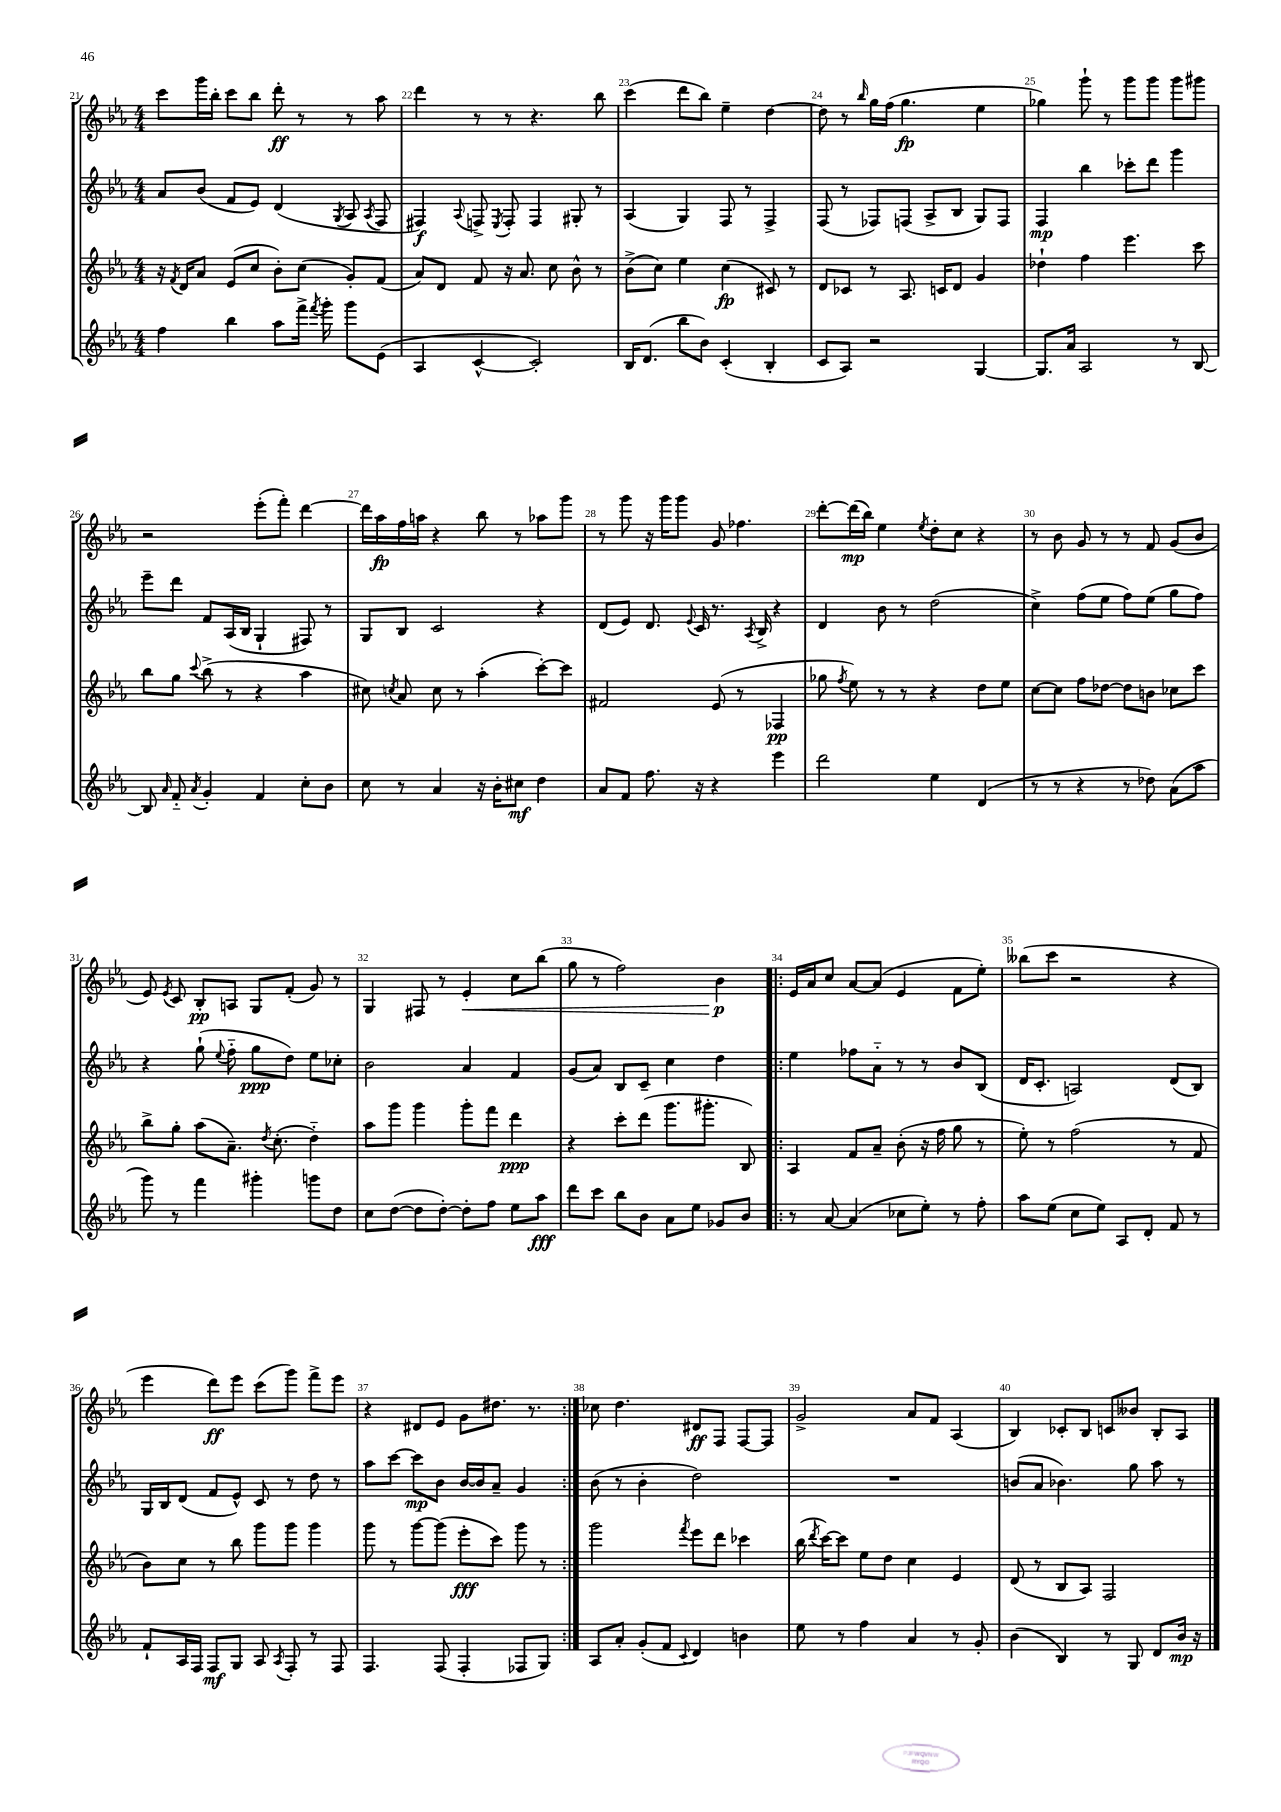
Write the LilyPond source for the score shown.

<<
\new StaffGroup <<
\new Staff = "s0" {
    \clef treble \key ees \major \numericTimeSignature \time 4/4
    \autoBeamOff c'''8[ g'''16 bes''16]-. c'''8[ bes''8] d'''8-.\ff r8 r8 aes''8 |
    d'''4 r8 r8 r4. bes''8 |
    c'''4( d'''8[ bes''8]) ees''4-- d''4~ |
    d''8 r8 \grace { bes''16 } g''16[ f''16]( g''4.\fp ees''4 |
    ges''4) g'''8-! r8 g'''8[ g'''8] g'''8[ gis'''8] |
    r2 ees'''8[-.( f'''8]-.) d'''4~ |
    d'''16[ aes''16\fp f''16 a''16] r4 bes''8 r8 aes''8[ g'''8] |
    r8 g'''8 r16 g'''16[ g'''8] g'8 fes''4. |
    d'''8[~-. d'''16\mp( bes''16]) ees''4 \acciaccatura { ees''8 } d''8[-. c''8] r4 |
    r8 bes'8 g'8 r8 r8 f'8 g'8[( bes'8] |
    ees'8) \acciaccatura { ees'8 } c'8 bes8[-.\pp a8] g8[ f'8]-.( g'8) r8 |
    g4 fis8 r8 ees'4-.\< c''8[ bes''8]( |
    g''8 r8 f''2) bes'4\p\! |
    \repeat volta 2 { ees'16[ aes'16 c''8] aes'8[~ aes'8]( ees'4 f'8[ ees''8]-.) |
    beses''8[( c'''8] r2 r4 |
    ees'''4 d'''8[\ff) ees'''8] c'''8[( g'''8]) f'''8[-> ees'''8] |
    r4 dis'8[ ees'8] g'8[ dis''8.] r8. | }
    ces''8 d''4. dis'8[\ff f8] f8[~ f8] |
    g'2-> aes'8[ f'8] aes4( |
    bes4) ces'8[-. bes8] c'8[ beses'8] bes8[-. aes8] \bar "|." |
}
\new Staff = "s1" {
    \clef treble \key ees \major \numericTimeSignature \time 4/4
    \autoBeamOff aes'8[ bes'8]( f'8[ ees'8]) d'4( \acciaccatura { g8 } aes8 \acciaccatura { aes8 } f8 |
    fis4\f) \appoggiatura { aes8 } f8-> \acciaccatura { ees8 } f8-. f4 gis8-. r8 |
    aes4( g4) f8 r8 f4-> |
    f8( r8 fes8[) f8]( aes8[-> bes8] g8[) f8] |
    f4\mp bes''4 ces'''8[-. d'''8] g'''4 |
    ees'''8[-- d'''8] f'8[ aes16( bes16] g4-! fis8) r8 |
    g8[ bes8] c'2 r4 |
    d'8[( ees'8]) d'8. \appoggiatura { ees'8 } c'16 r8. \acciaccatura { aes8 } bes16-> r4 |
    d'4 bes'8 r8 d''2( |
    c''4->) f''8[( ees''8] f''8[) ees''8]( g''8[ f''8]) |
    r4 g''8-!( \appoggiatura { ees''8 } f''8-_ g''8[\ppp d''8]) ees''8[ ces''8]-. |
    bes'2 aes'4 f'4 |
    g'8[( aes'8]) bes8[ c'8]-- c''4 d''4 |
    \repeat volta 2 { ees''4 fes''8[ aes'8]-_ r8 r8 bes'8[ bes8]( |
    d'16[ c'8.]-. a2) d'8[( bes8]) |
    g16[ bes16 d'8]( f'8[ ees'8]-^) c'8 r8 d''8 r8 |
    aes''8[ c'''8]~ c'''8[\mp bes'8] bes'16[~ bes'16 aes'8]-- g'4 | }
    bes'8( r8 bes'4-. d''2) |
    R1 |
    b'8[( aes'8] bes'4.) g''8 aes''8 r8 \bar "|." |
}
\new Staff = "s2" {
    \clef treble \key ees \major \numericTimeSignature \time 4/4
    \autoBeamOff r16 \acciaccatura { f'8 } d'16[ aes'8] ees'8[( c''8] bes'8[-.) c''8]( g'8[-.) f'8]( |
    aes'8[) d'8] f'8 r16 aes'8. c''8 bes'8-^ r8 |
    bes'8[->( c''8]) ees''4 c''4\fp( cis'8) r8 |
    d'8[ ces'8] r8 aes8. c'16[ d'8] g'4 |
    des''4-! f''4 ees'''4. c'''8 |
    bes''8[ g''8] \appoggiatura { c'''8 } bes''8->( r8 r4 aes''4 |
    cis''8) \acciaccatura { c''8 } aes'8 c''8 r8 aes''4-.( c'''8[~-.) c'''8] |
    fis'2 ees'8( r8 fes4\pp |
    ges''8 \acciaccatura { f''8 } ees''8) r8 r8 r4 d''8[ ees''8] |
    c''8[~ c''8] f''8[ des''8]~ des''8[ b'8] ces''8[ c'''8] |
    bes''8[-> g''8]-. aes''8[( aes'8.]--) \acciaccatura { d''8 } c''8.-.( d''4-_) |
    aes''8[ g'''8] g'''4 g'''8[-. f'''8] d'''4\ppp |
    r4 c'''8[-. d'''8]( g'''8.[ gis'''8.]-. bes8) |
    \repeat volta 2 { aes4 f'8[ aes'8]-- bes'8-.( r16 f''16 g''8 r8 |
    ees''8-.) r8 f''2( r8 f'8 |
    bes'8[) c''8] r8 bes''8 g'''8[ g'''8] g'''4 |
    g'''8 r8 g'''8[~ g'''8]( ees'''8[-.\fff c'''8]) g'''8 r8 | }
    g'''2 \acciaccatura { f'''8 } ees'''8[ d'''8] ces'''4 |
    bes''16( \acciaccatura { d'''8 } c'''16[~) c'''8] ees''8[ d''8] c''4 ees'4 |
    d'8( r8 bes8[ aes8]) f2 \bar "|." |
}
\new Staff = "s3" {
    \clef treble \key ees \major \numericTimeSignature \time 4/4
    \autoBeamOff f''4 bes''4 aes''8[ f'''16]-> \acciaccatura { f'''8 } g'''16-. g'''8[ ees'8]( |
    aes4 c'4~-^ c'2-.) |
    bes16[ d'8.]( bes''8[ bes'8]) c'4-.( bes4-. |
    c'8[ aes8]) r2 g4~ |
    g8.[ aes'16] aes2 r8 bes8~ |
    bes8 \grace { aes'16 } f'8-_ \acciaccatura { aes'8 } g'4-. f'4 c''8[-. bes'8] |
    c''8 r8 aes'4 r16 bes'16[-. cis''8]\mf d''4 |
    aes'8[ f'8] f''8. r16 r4 ees'''4 |
    d'''2 ees''4 d'4( |
    r8 r8 r4 r8 des''8) aes'8[( aes''8] |
    g'''8) r8 f'''4 gis'''4-. g'''8[ d''8] |
    c''8[ d''8]~( d''8[ d''8]~-.) d''8[-. f''8] ees''8[ aes''8]\fff |
    d'''8[ c'''8] bes''8[ bes'8] aes'8[ ees''8] ges'8[ bes'8] |
    \repeat volta 2 { r8 aes'8~ aes'4( ces''8[ ees''8]-.) r8 f''8-. |
    aes''8[ ees''8]( c''8[ ees''8]) aes8[ d'8]-. f'8 r8 |
    f'8[-! aes16 f16] f8[\mf g8] aes8 \acciaccatura { aes8 } f8-. r8 f8 |
    f4. f8( f4-. fes8[ g8]) | }
    aes8[ aes'8]-. g'8[-.( f'8] \appoggiatura { c'8 } d'4) b'4 |
    ees''8 r8 f''4 aes'4 r8 g'8-. |
    bes'4( bes4) r8 g8 d'8[ bes'16]\mp r16 \bar "|." |
}
>>
>>
\layout { \context { \Score currentBarNumber = #21 \override BarNumber.break-visibility = ##(#f #t #t) barNumberVisibility = #all-bar-numbers-visible } }
